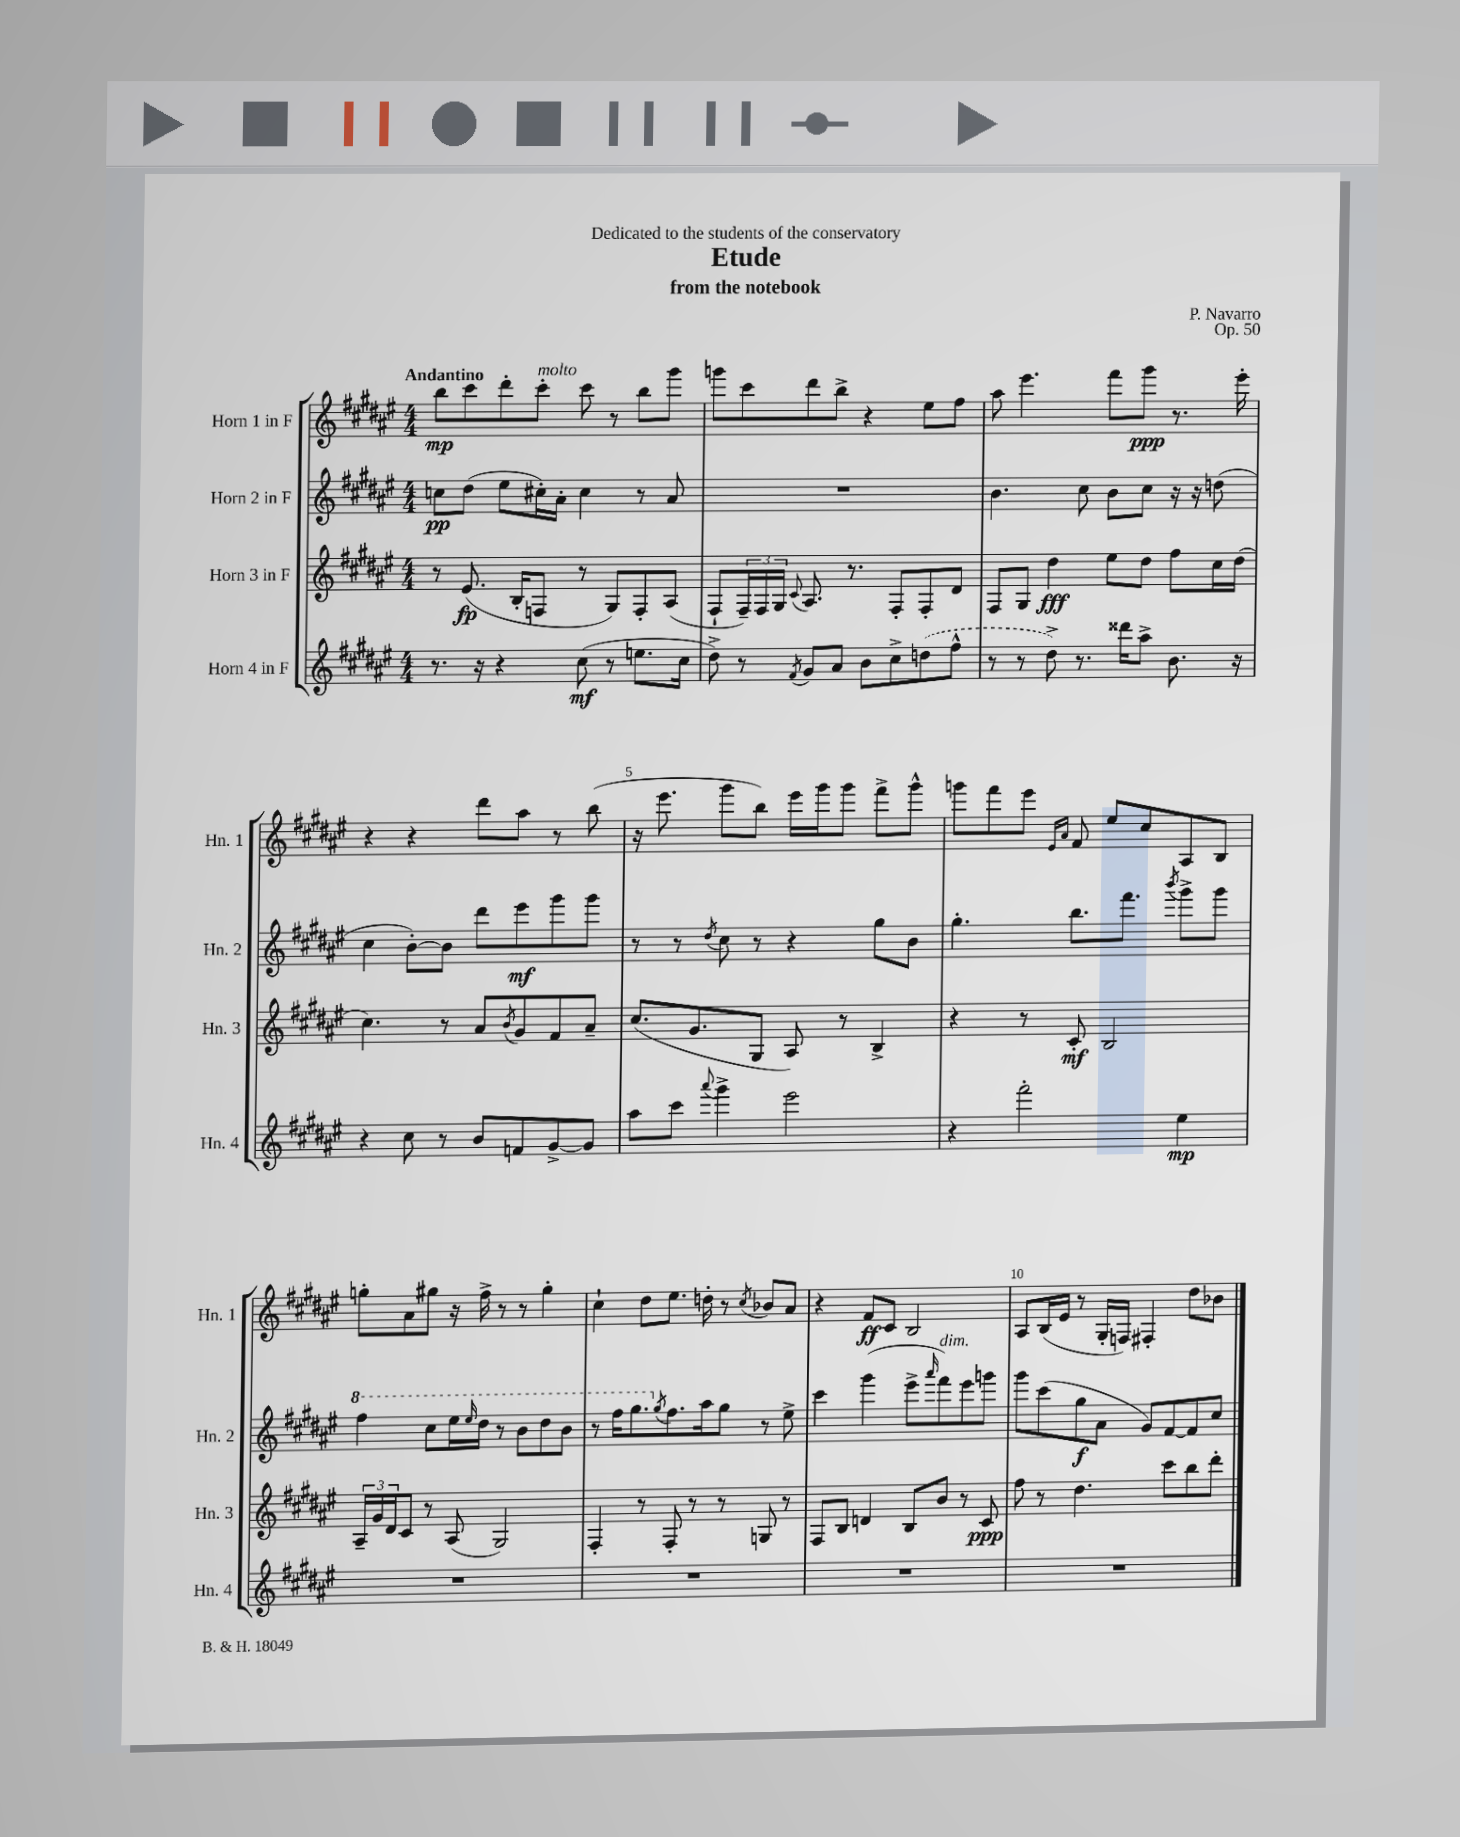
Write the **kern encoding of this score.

**kern	**dynam	**kern	**dynam	**kern	**dynam	**kern	**dynam
*part4	*part4	*part3	*part3	*part2	*part2	*part1	*part1
*staff4	*staff4	*staff3	*staff3	*staff2	*staff2	*staff1	*staff1
*I"Horn 4 in F	*	*I"Horn 3 in F	*	*I"Horn 2 in F	*	*I"Horn 1 in F	*
*I'Hn. 4	*	*I'Hn. 3	*	*I'Hn. 2	*	*I'Hn. 1	*
*clefG2	*	*clefG2	*	*clefG2	*	*clefG2	*
*k[f#c#g#d#a#e#]	*	*k[f#c#g#d#a#e#]	*	*k[f#c#g#d#a#e#]	*	*k[f#c#g#d#a#e#]	*
*M4/4	*	*M4/4	*	*M4/4	*	*M4/4	*
=1	=1	=1	=1	=1	=1	=1	=1
!	!	!	!	!	!	!LO:TX:a:B:t=Andantino	!
8.r	.	8r	.	8ccn\L	pp	8bb\L	mp
.	.	(8.e#/	fp	(8dd#\J	.	8ccc#\	.
16r	.	.	.	.	.	.	.
4r	.	.	.	8ee#\L	.	8ddd#'\	.
.	.	16B'/KL	.	.	.	.	.
!	!	!	!	!	!	!LO:TX:a:i:t=molto	!
.	.	8Fn/J	.	16cc#X'\L)	.	8ccc#'\J	.
.	.	.	.	16a#'\JJ	.	.	.
(8cc#\	mf	8r	.	4cc#\	.	8ccc#\	.
8r	.	8G#/L)	.	.	.	8r	.
8.een\L	.	8F'/	.	8r	.	8bb\L	.
.	.	(8A#/J	.	8a#/	.	8ggg#\J	.
16cc#\Jk	.	.	.	.	.	.	.
=2	=2	=2	=2	=2	=2	=2	=2
8dd#^\)	.	8F#`/L	.	1r	.	8gggn\L	.
8r	.	24F#~/L)	.	.	.	8ccc#\	.
.	.	24F#/	.	.	.	.	.
.	.	24G#/JJ	.	.	.	.	.
8qf#/	.	8qqc#/	.	.	.	.	.
8g#/L	.	8.A#/	.	.	.	8ddd#\	.
8a#/J	.	.	.	.	.	8bb^\J	.
.	.	8.r	.	.	.	.	.
8b\L	.	.	.	.	.	4r	.
8cc#^\	.	8F#'/L	.	.	.	.	.
(8ddn\	.	8F#'/	.	.	.	8ee#\L	.
8ff#^^\J	.	8d#/J	.	.	.	8ff#\J	.
=3	=3	=3	=3	=3	=3	=3	=3
8r	.	8F#/L	.	4.b\	.	8aa#\	.
8r	.	8G#/J	.	.	.	4.eee#\	.
8dd#^\)	.	4dd#\	fff	.	.	.	.
8.r	.	.	.	8cc#\	.	.	.
.	.	8ee#\L	.	8b\L	.	8fff#\L	.
16ddd##X\KL	.	.	.	.	.	.	.
8aa#^\J	.	8dd#\J	.	8cc#\J	.	8ggg#\J	ppp
8.b\	.	8ff#\L	.	16r	.	8.r	.
.	.	.	.	16r	.	.	.
.	.	16cc#\L	.	(8ddn\	.	.	.
16r	.	(16dd#\JJ	.	.	.	16eee#'\	.
!!LO:LB:g=z
=4	=4	=4	=4	=4	=4	=4	=4
4r	.	4.cc#\)	.	4cc#\	.	4r	.
8cc#\	.	.	.	[8b'\L)	.	4r	.
8r	.	8r	.	8b\J]	.	.	.
8b/L	.	8a#/L	.	8ddd#\L	.	8ddd#\L	.
.	.	8qb/	.	.	.	.	.
8fn/	.	8g#/	.	8eee#\	mf	8aa#\J	.
[8g#^/	.	8f#/	.	8ggg#\	.	8r	.
8g#/J]	.	8a#~/J	.	8ggg#\J	.	(8bb\	.
=5	=5	=5	=5	=5	=5	=5	=5
8aa#\L	.	(8.cc#/L	.	8r	.	16r	.
.	.	.	.	.	.	8.eee#\	.
8ccc#\J	.	.	.	8r	.	.	.
.	.	8.g#/	.	.	.	.	.
8qqaaa#/	.	.	.	8qdd#/	.	.	.
4ggg#^\	.	.	.	8cc#\	.	8ggg#\L	.
.	.	8G#/J	.	8r	.	8bb\J)	.
2eee#\	.	8A#/)	.	4r	.	16eee#\LL	.
.	.	.	.	.	.	16ggg#\J	.
.	.	8r	.	.	.	8ggg#\J	.
.	.	4B^/	.	8gg#\L	.	8fff#^\L	.
.	.	.	.	8b\J	.	8ggg#^^\J	.
=6	=6	=6	=6	=6	=6	=6	=6
4r	.	4r	.	4.gg#'\	.	8gggn\L	.
.	.	.	.	.	.	8fff#\	.
2fff#'\	.	8r	.	.	.	8eee#\J	.
.	.	.	.	.	.	16qqe#/LL	.
.	.	.	.	.	.	16qqa#/JJ	.
.	.	8c#'/	mf	8.bb\L	.	8f#/	.
.	.	2B/	.	.	.	8ee#/L	.
.	.	.	.	8.fff#\J	.	.	.
.	.	.	.	.	.	8cc#/	.
.	.	.	.	8qbbb/	.	.	.
4ee#\	mp	.	.	8ggg#^\L	.	8A#/	.
.	.	.	.	8ggg#\J	.	8B/J	.
!!LO:LB:g=z
=7	=7	=7	=7	=7	=7	=7	=7
*	*	*	*	*8va	*	*	*
1r	.	24A#~/LL	.	4fff#\	.	8ggn'\L	.
.	.	24g#/	.	.	.	.	.
.	.	24d#/J	.	.	.	.	.
.	.	8c#/J	.	.	.	8a#\	.
.	.	8r	.	8ccc#\L	.	8gg#X\J	.
.	.	(8A#/	.	16eee#\L	.	16r	.
.	.	.	.	16qqeee#/	.	.	.
.	.	.	.	16ddd#\JJ	.	16ff#^\	.
.	.	2G#/)	.	8r	.	8r	.
.	.	.	.	8bb\L	.	8r	.
.	.	.	.	8ddd#\	.	4gg#'\	.
.	.	.	.	8bb\J	.	.	.
=8	=8	=8	=8	=8	=8	=8	=8
1r	.	4F#'/	.	8r	.	4cc#`\	.
.	.	.	.	16fff#\KL	.	.	.
.	.	.	.	8.ggg#\	.	.	.
.	.	8r	.	.	.	8dd#\L	.
*	*	*	*	*X8va	*	*	*
.	.	.	.	8qgg#/	.	.	.
.	.	8F#'/	.	8.ff#\	.	8.ee#\J	.
.	.	8r	.	.	.	.	.
.	.	.	.	16aa#\k	.	16ddn'\	.
.	.	8r	.	8gg#\J	.	8r	.
.	.	.	.	.	.	8qcc#/	.
.	.	8Gn/	.	8r	.	8b-X/L	.
.	.	8r	.	8ee#^\	.	8a#/J	.
=9	=9	=9	=9	=9	=9	=9	=9
1r	.	8F#/L	.	4ccc#\	.	4r	.
.	.	8B/J	.	.	.	.	.
.	.	4dn/	.	(4ggg#\	.	8f#/L	ff
.	.	.	.	.	.	8c#/J	.
.	.	8B/L	.	8eee#^\L	.	2B/	.
.	.	.	.	16qqaaa#/	.	.	.
!	!	!	!	!LO:TX:a:i:t=dim.	!	!	!
.	.	8b/J	.	8fff#\)	.	.	.
.	.	8r	.	8eee#\	.	.	.
.	.	8c#/	ppp	8gggn\J	.	.	.
=10	=10	=10	=10	=10	=10	=10	=10
1r	.	8ff#\	.	8ggg#\L	.	8A#/L	.
.	.	8r	.	(8ccc#\	.	(16B/L	.
.	.	.	.	.	.	16e#/JJ	.
.	.	4.dd#\	.	8gg#\	f	8r	.
.	.	.	.	8a#\J	.	16G#'/LL	.
.	.	.	.	.	.	16Fn/JJ)	.
.	.	.	.	8g#/L)	.	4F#X'/	.
.	.	8ccc#\L	.	[8f#/	.	.	.
.	.	8bb\	.	8f#/]	.	8dd#\L	.
.	.	8ddd#'\J	.	8cc#/J	.	8b-X\J	.
==	==	==	==	==	==	==	==
*-	*-	*-	*-	*-	*-	*-	*-
